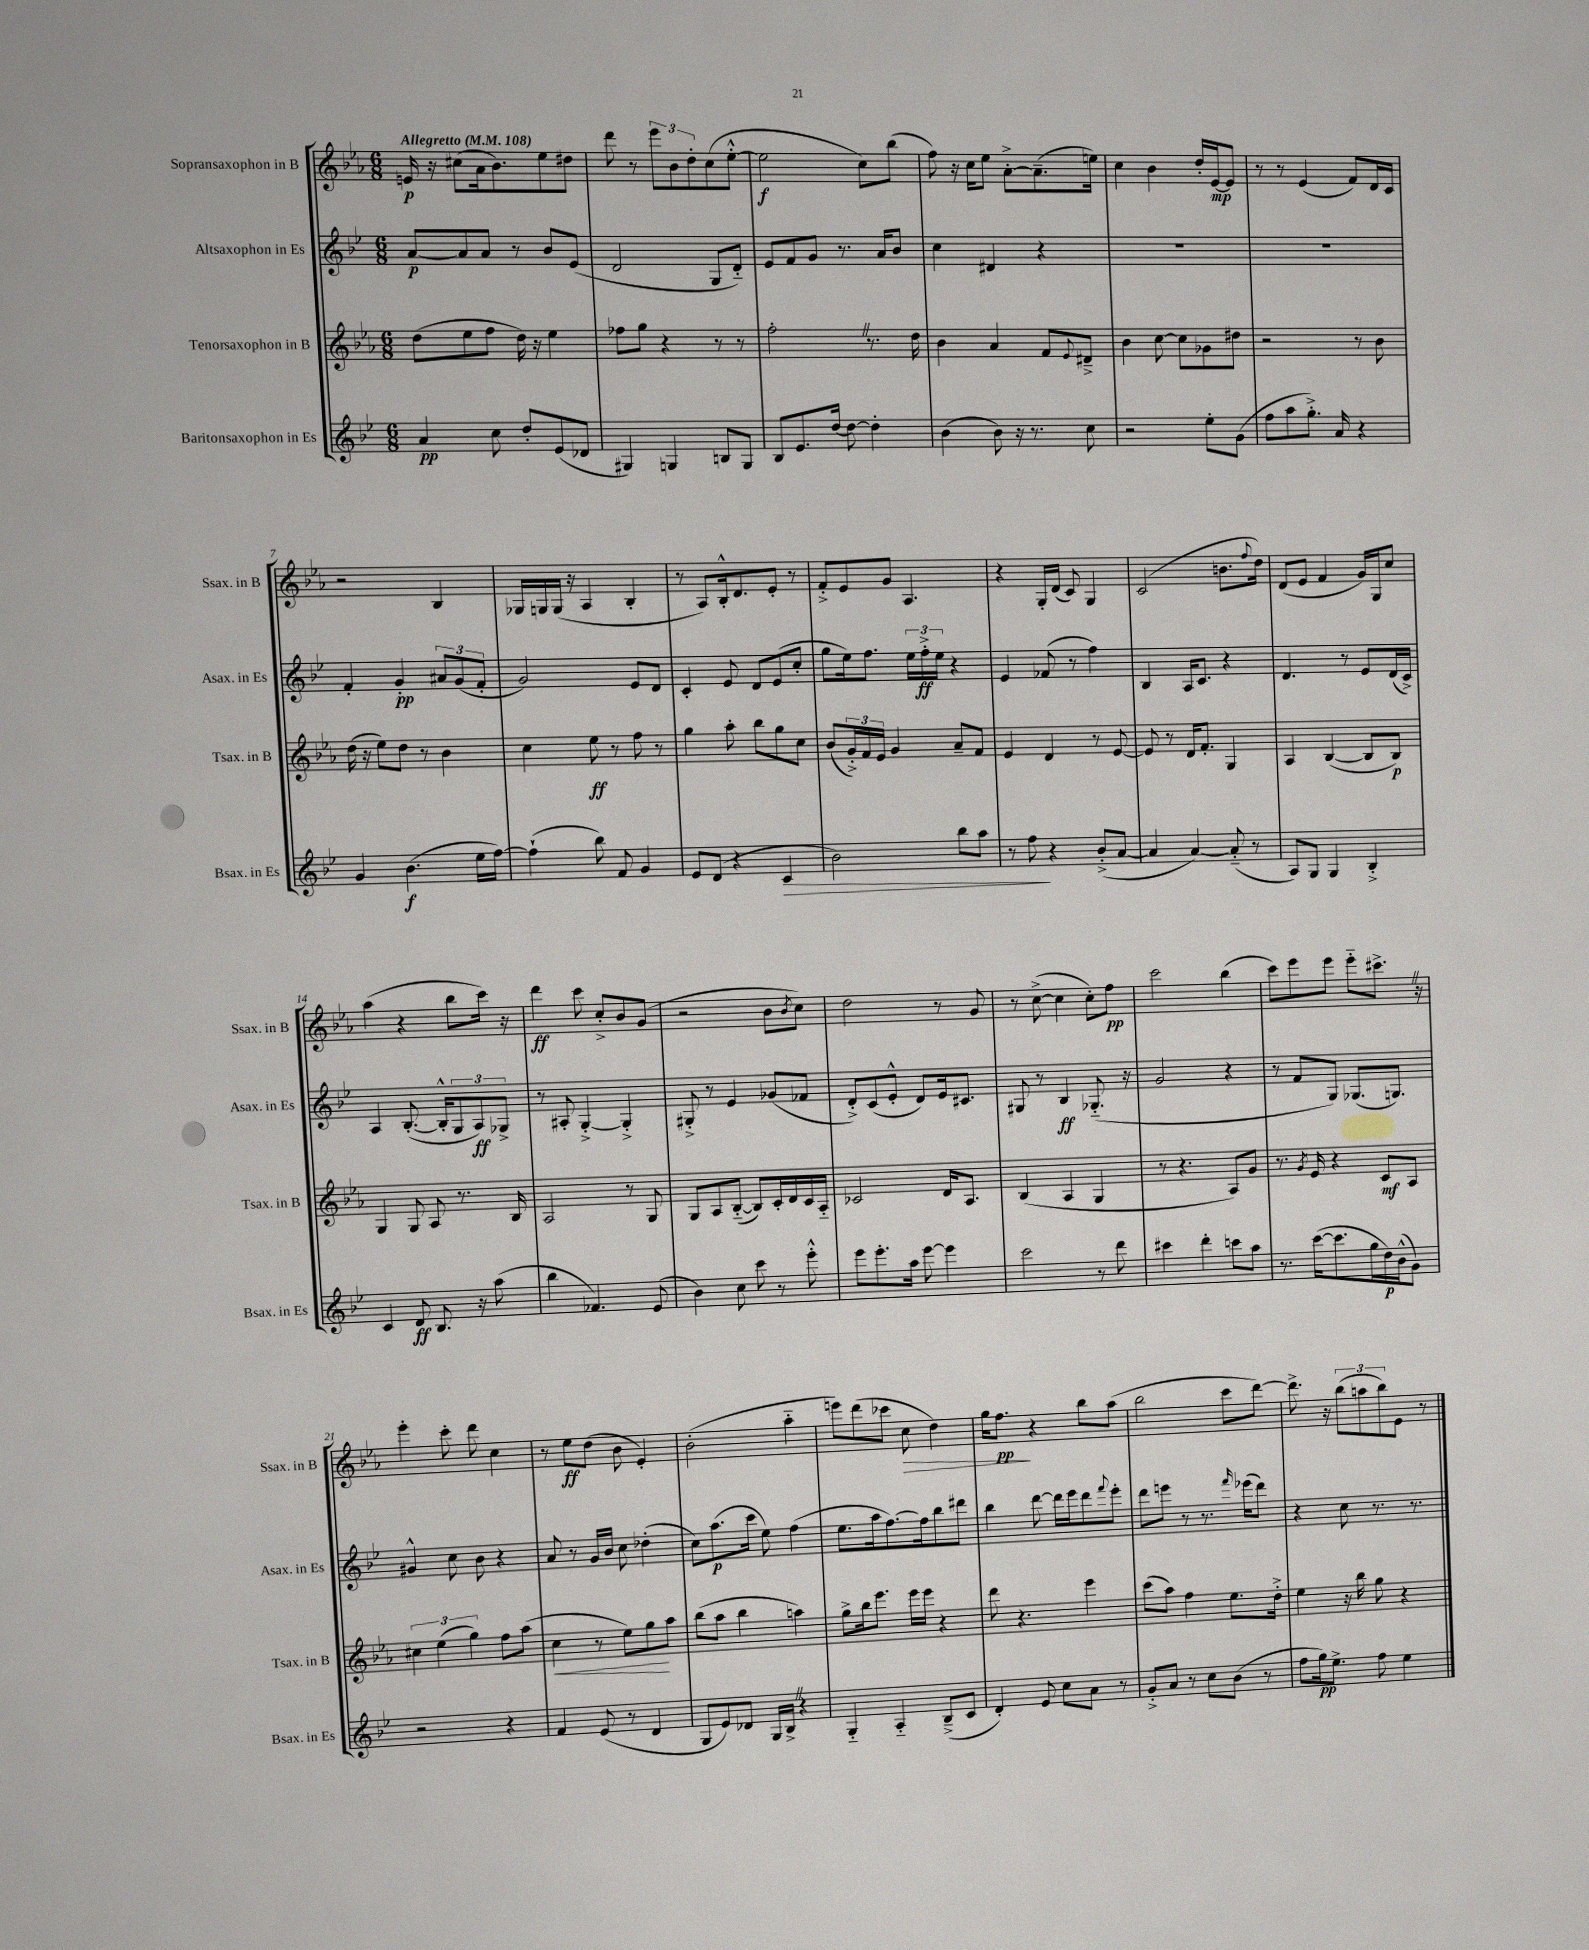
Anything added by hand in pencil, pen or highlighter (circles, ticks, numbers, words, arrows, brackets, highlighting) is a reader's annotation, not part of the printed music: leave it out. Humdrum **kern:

**kern	**kern	**kern	**kern
*staff4	*staff3	*staff2	*staff1
*clefG2	*clefG2	*clefG2	*clefG2
*k[b-e-]	*k[b-e-a-]	*k[b-e-]	*k[b-e-a-]
*M6/8	*M6/8	*M6/8	*M6/8
*MM108	*MM108	*MM108	*MM108
4a	(8dd	[8a	16e
.	.	.	16r
.	8ee-	8a]	(8cc#
8cc	8ff	8a	16a-
.	.	.	8.b-)
8dd'	16dd)	8r	.
.	16r	.	.
(8e-	4ee-	8b-	8ee-
8d-	.	(8e-	8dd#
=	=	=	=
4G#)	8ff-	2d	8ddd
.	8gg	.	8r
4G	4r	.	12eee-
.	.	.	12b-
.	.	.	12dd'
8B	8r	8G	(8cc
8G	8r	8d'~)	[8ee-'^^
=	=	=	=
8B-	2ff'	8e-	2ee-]
8.e-	.	8f	.
.	.	8g	.
[16dd	.	.	.
8dd_	.	8.r	.
4dd']	8.r	.	8cc)
.	.	16a	.
.	.	8b-	(8bb-
.	16dd	.	.
=	=	=	=
(4b-	4b-	4cc	8ff)
.	.	.	16r
.	.	.	16cc
8b-)	4a-	4d#	8ee-
16r	.	.	[8a-'^
8.r	.	.	.
.	8f	4r	(8.a-~]
.	8qqe-	.	.
8cc	8d#~^	.	.
.	.	.	16ee)
=	=	=	=
2r	4b-	2.r	4cc
.	[8cc	.	4b-
.	8cc]	.	.
8ee-'	8g-	.	16dd'
.	.	.	[16e-
(8g	8dd#	.	8e-]
=	=	=	=
8ff	2r	2.r	8r
8aa	.	.	8r
8.gg'^)	.	.	(4e-
16a	.	.	.
4r	8r	.	8f)
.	8b-	.	16d
.	.	.	16c
=	=	=	=
4g	(16dd	4f'	2r
.	16r	.	.
.	8ee-)	.	.
(4.b-	8dd	4g'	.
.	8r	.	.
.	4b-	12a#	4B-
.	.	(12g	.
16ee-	.	.	.
.	.	12f'	.
[16ff)	.	.	.
=	=	=	=
(4ff`]	4cc	2g)	16G-
.	.	.	16G
.	.	.	(16G
.	.	.	16r
8bb-)	8ee-	.	4A-
8f	8r	.	.
4g	8ff	8e-	4B-'
.	8r	8d	.
=	=	=	=
8e-	4gg	4c'	8r
(8d	.	.	8A-)
4r	8aa-'	8e-	16B-'^^
.	.	.	8.d
.	8bb-	8d	.
4c	8gg	(8e-	8e-'
.	8cc	8cc'	8r
=	=	=	=
2b-)	(8b-	8gg	8f'^
.	24g'^)	16ee-)	8e-
.	24f	.	.
.	.	8.ff	.
.	24e-	.	.
.	4g	.	8g
.	.	24ee-	4.A-
.	.	24ff'^	.
.	.	24ee-	.
8bb-	8a-~	4r	.
8aa	8f	.	.
=	=	=	=
8r	4e-	4e-	4r
8ff	.	.	.
4r	4d	(8f-	16G'
.	.	.	(16d
.	.	8r	8c)
(8b-'^	8r	4ff)	4G
[8a	[8e-	.	.
=	=	=	=
4a]	8e-]	4B-	(2c
.	8r	.	.
[4a)	16d	16A	.
.	8.f'	8.c	.
(8a'~]	4G	4r	8.b
8r	.	.	.
.	.	.	8qqff
.	.	.	16dd)
=	=	=	=
8A)	4A-	4.d	(8d
8G	.	.	8e-
4G	([4B-	.	4f
.	.	8r	.
4B-'^	8B-]	8e-	16g)
.	.	.	16G
.	8B-)	(16d	8cc
.	.	16c^)	.
=	=	=	=
4c	4G	4A	(4aa-
8d	8G	([8.B-'	4r
8.B-	8A-	.	.
.	.	16B-'^^]	.
.	8.r	12G	8bb-
16r	.	.	.
.	.	12A)	.
(8aa	.	.	16ccc)
.	.	12G-^	.
.	16B-	.	16r
=	=	=	=
4bb-	2A-	8r	4ddd
.	.	8A#'	.
4.f-)	.	[4G'^	8ccc
.	.	.	8cc'^
.	8r	4G'^]	8b-
(8e-	8G	.	(8g
=	=	=	=
4b-)	8G	8G#'^	2r
.	8A-	8r	.
8cc	([8B-'~	4e-	.
8ccc	8B-])	.	.
8r	16c'	(8g-	8b-
.	16d	.	.
.	.	.	8qb-
8eee-'^^	16c	8f-	8cc)
.	16A-'~	.	.
=	=	=	=
8eee-	2c-	8d'^)	2dd
8.eee-'	.	(8c	.
.	.	8e-'^^	.
16aa	.	.	.
[8eee-	.	8d)	.
4eee-]	16d	16e-	8r
.	8.A-	8.c#	.
.	.	.	8g
=	=	=	=
2ccc	(4B-	8G#	8r
.	.	8r	([8cc^
.	4A-	4B-	4cc]
8r	4G	(8.G-'~	8cc')
8ddd	.	.	8ff
.	.	16r	.
=	=	=	=
4ccc#	8r	2g	2ccc
.	4.r	.	.
4ddd'	.	.	.
8ccc	8A-)	4r	(4bb-
8aa	8g	.	.
=	=	=	=
8.r	8.r	8r	8ccc)
.	.	8f	8eee-
.	8qg	.	.
([16ccc	16e-	.	.
8.ccc]	4r	8G)	8eee-
.	.	(8.G-	8eee-'~
16gg	.	.	.
16dd)	8c	.	8.ccc#^
(16b-^^	.	8.G)	.
8g)	8A-	.	.
.	.	.	16r
=	=	=	=
2r	6cc#	4g#^^	4eee-'
.	(6ee-	.	.
.	.	8cc	8ccc'
.	6gg)	.	.
.	.	8b-	8ddd
4r	8ff	4r	4cc
.	(8aa-	.	.
=	=	=	=
4f	4cc	8a	8r
.	.	8r	8ee-
(8e-	8r	16g	(8dd
.	.	16b-	.
8r	8ee-)	8cc	8b-
4d	8gg	(4dd-'	4e-')
.	8aa-	.	.
=	=	=	=
8G	(8bb-	8cc)	(2b-'
8e-)	8aa-	(8.aa	.
8d-	4bb-	.	.
.	.	16ccc	.
16G	.	8ee-)	.
16B-^	.	.	.
4r	4aa)	(4ff	4aa-'~
=	=	=	=
4G'~	8gg^	8.ee-	8eee)
.	16bb-	.	(8ddd
.	8.eee-	16aa	.
4A'~	.	[8.ff)	8ccc-
.	16eee-	.	8cc
.	16eee-	16ff]	.
(8B-~^	4r	8bb-	4dd)
8c	.	8ddd#	.
=	=	=	=
4d')	8ddd	4bb-	16gg
.	.	.	8.ff
.	4.r	.	.
8e-	.	[8ddd	4r
8cc	.	16ddd]	.
.	.	16eee-	.
8a	4eee-	8ddd	8bb-
.	.	8qqfff	.
8r	.	8eee-'	(8aa-
=	=	=	=
8g'^	(8ccc	8ddd	2bb-
8a	8aa-)	8eee	.
8r	4ff	8r	.
8cc	.	8.r	.
(8b-	8.ee-	.	8ccc
.	.	16qqfff	.
.	.	(16eee-	.
8r	.	8ddd)	[8ddd)
.	16dd'^	.	.
=	=	=	=
8ff	4ee-	4r	8.ddd^]
16gg)	.	.	.
8.ee-^	.	.	16r
.	16r	8cc	(12bb-
.	16bb-	.	.
.	.	.	12aa
8ff	8gg	8.r	.
.	.	.	12bb-)
4ee-	4r	.	8e-
.	.	8.r	.
.	.	.	8r
==	==	==	==
*-	*-	*-	*-
